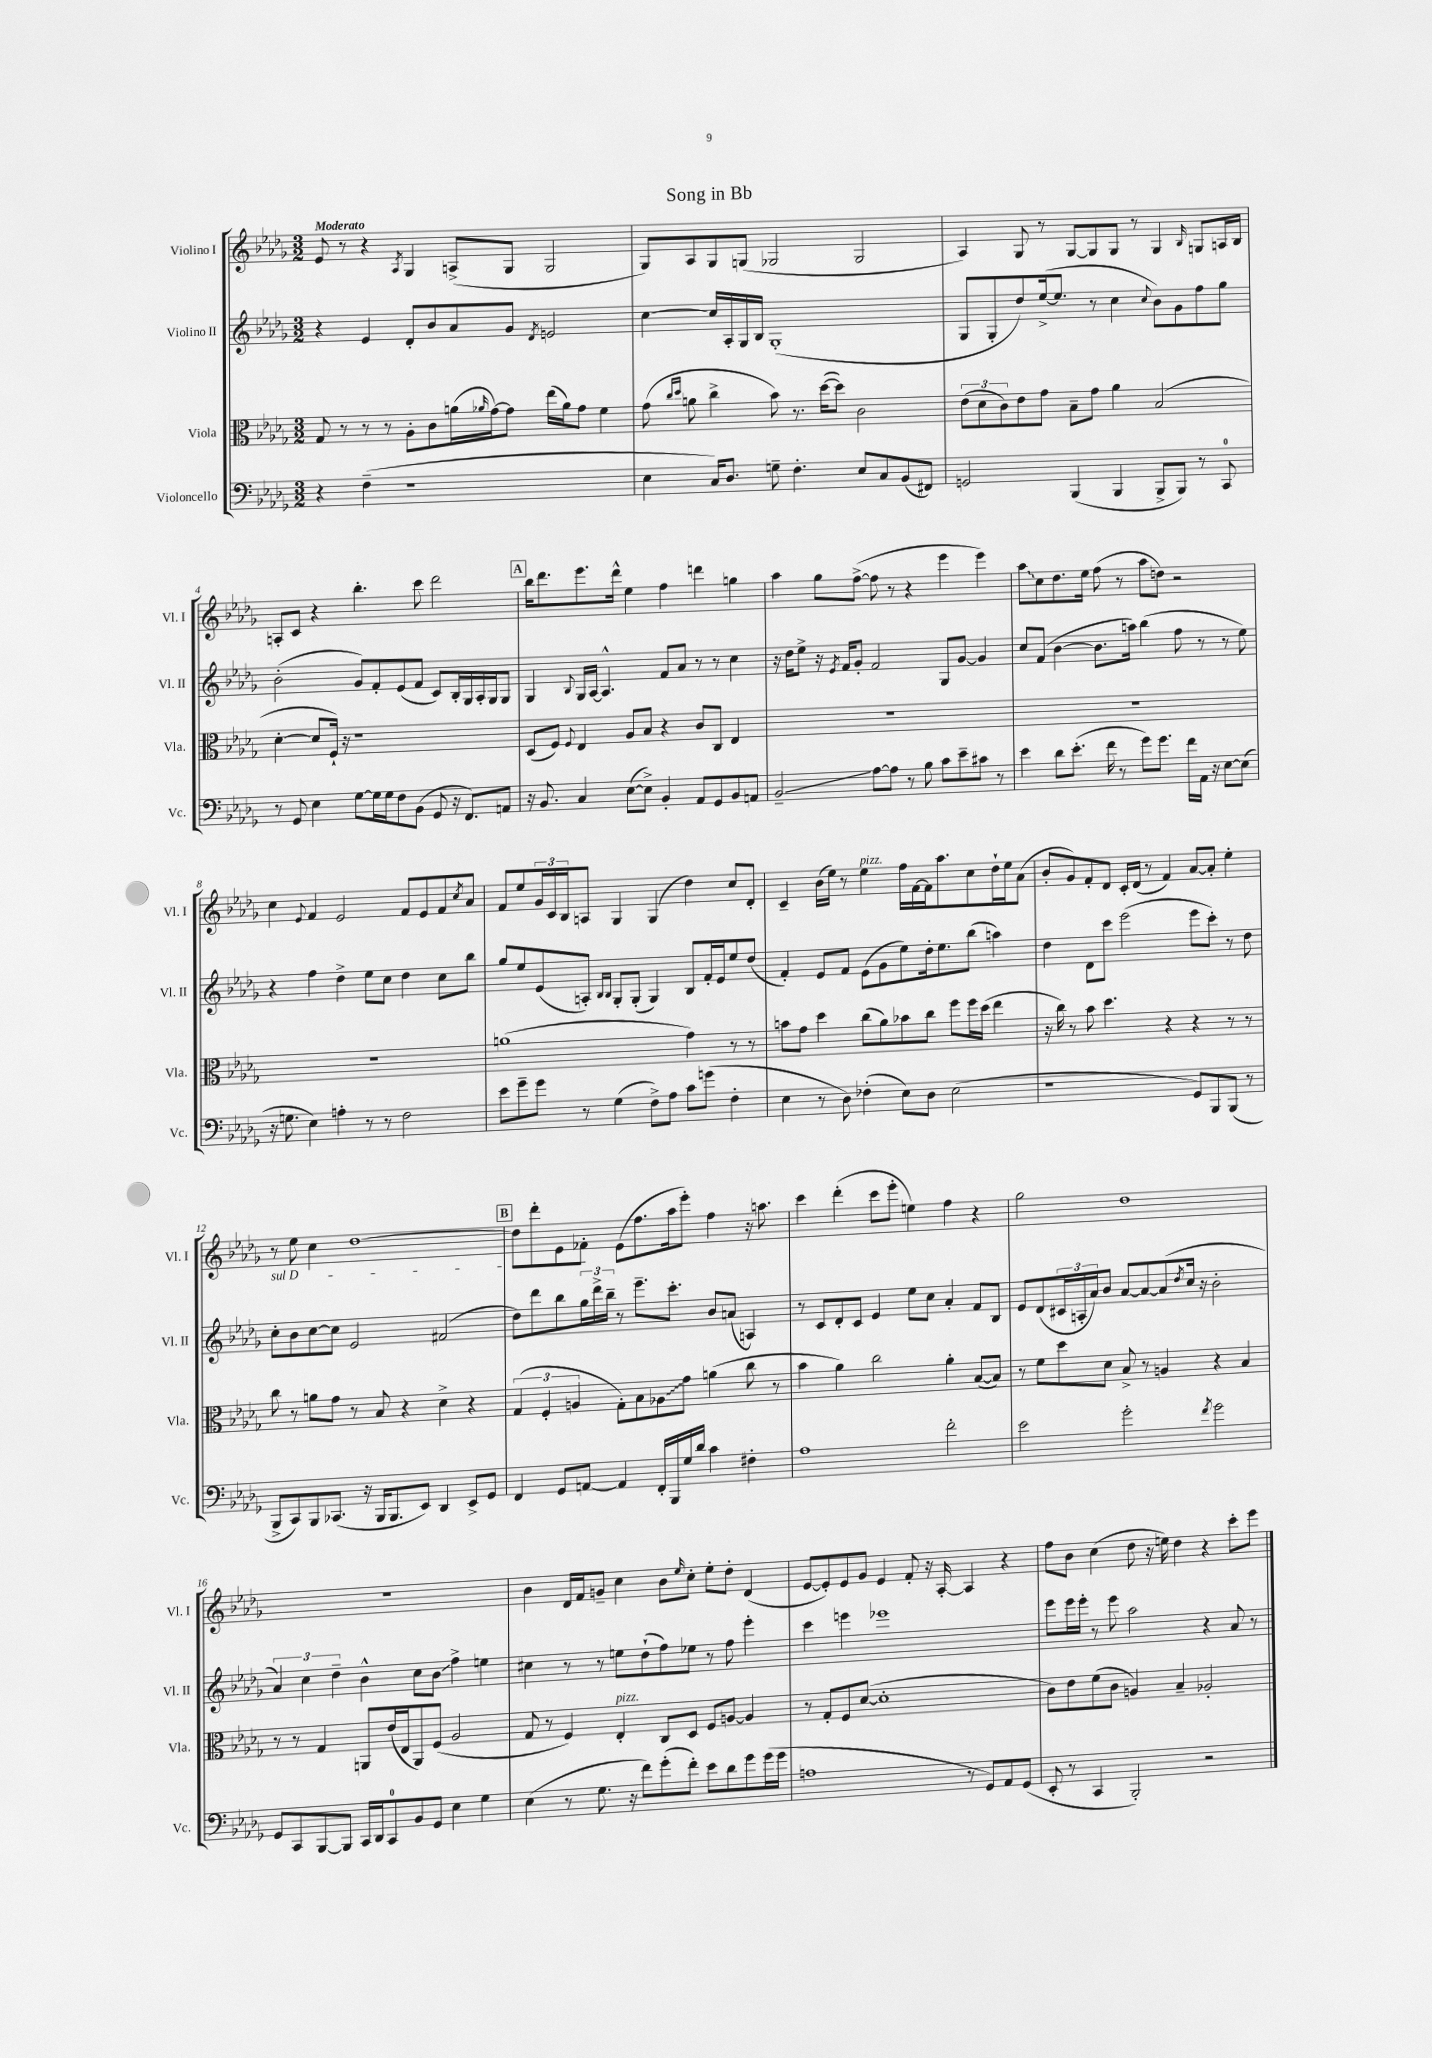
\header { title = "Song in Bb" }
<<
\new StaffGroup <<
\new Staff = "s0" \with { instrumentName = "Violino I" shortInstrumentName = "Vl. I" } {
    \clef treble \key des \major \numericTimeSignature \time 3/2 \tempo "Moderato"
    ees'8 r8 r4 \acciaccatura { aes8 } ges4 a8->( ges8 ges2 |
    ges8) aes8 ges8 g8( ges2 ges2 |
    aes4) ges8 r8 ges8~ ges8 ges8 r8 ges4 \grace { bes16 } g8 a16 bes16 |
    a8-. c'8 r4 bes''4.-. c'''8 des'''2 |
    \mark \markup { \box "A" } bes''16 des'''8. ees'''8. des'''16-^ ees''4 f''4 d'''4 g''4 |
    aes''4 ges''8 f''8~->( f''8 r8 r4 ees'''4 ees'''4) |
    \once \override Glissando.style = #'zigzag aes''8\glissando c''8 des''8. ees''16 f''8( r8 aes''8 d''8) r2 |
    c''4 \appoggiatura { ees'8 } f'4 ees'2 f'8 ees'8 f'8 \acciaccatura { c''8 } aes'8 |
    f'8 ees''8 \tuplet 3/2 { ges'16 c'16 bes16 } a8 ges4 ges4( des''4) c''8 des'8-. |
    c'4-- bes'16( ees''16) r8 ees''4^\markup { \italic "pizz." } f''16 f'16~ f'16 aes''8. c''8 des''16-! ees''16 aes'8( |
    bes'8-. ges'8) f'8-. des'8 c'16-. des'16( r8 f'4) aes'8~ aes'8-. ees''4-. |
    r8 ees''8 c''4 des''1~ |
    \mark \markup { \box "B" } des''8 des'''8-. ees'8 fes'8-. ees'8( f''8. aes''16 ees'''8-.) f''4 r16 a''8. |
    c'''4 des'''4-.( c'''8 ees'''8-. e''4) f''4 r4 |
    ges''2 des''1 |
    R1. |
    bes'4 des'16 f'16 g'8-- c''4 bes'8 \grace { ees''16 } c''8-. ees''8-. des''8-. des'4( |
    ees'8~ ees'8-.) ees'8 ges'8 ees'4 f'8-. r16 aes16~-. aes4 r4 |
    f''8 bes'8 c''4( des''8 r16 e''16) des''4 r4 c'''8-. ees'''8 \bar "|." |
}
\new Staff = "s1" \with { instrumentName = "Violino II" shortInstrumentName = "Vl. II" } {
    \clef treble \key des \major \numericTimeSignature \time 3/2
    r4 ees'4 des'8-. bes'8 aes'8 ges'8 \acciaccatura { des'8 } e'2 |
    c''4~ c''16 aes16-. ges16 bes16 ges1-.( |
    ges8 ges8-. des''8) ees''16~->( ees''8. r8 c''4 \appoggiatura { c''8 } bes'8) ges'8 f''8 ges''8 |
    bes'2-.( ges'8) f'8-. ees'8( f'8 c'8) bes16-. ges16 aes16-. ges16 ges8 |
    \mark \markup { \box "A" } ges4 \appoggiatura { bes8 } ges16 aes16~ aes4.-^ f'8 aes'8 r8 r8 c''4 |
    r16 des''16 ees''8-> r16 \acciaccatura { ees'8 } f'16 ges'8-. f'2 ges8 ges'8~ ges'4 |
    c''8 f'8( bes'4~ bes'8. a''16) bes''4( f''8 r8 r8 ees''8) |
    r4 f''4 des''4-> ees''8 c''8 des''4 c''8 bes''8 |
    ges''8 ees''8 ees'8( a8-.) \grace { bes16 bes16 } ges8-. ges8-.( ges4) bes8 f'16-. ees'16 ees''8 des''8( |
    f'4-.) ees'8 f'8 ees'8( ges'8 ees''8) des''16-. ees''8. bes''8( a''4) |
    des''4 des'8 c'''8 ees'''2( ees'''8 c'''8-.) r8 des''8 |
    \once \override TextSpanner.bound-details.left.text = \markup { \italic "sul D" } c''8-.\startTextSpan bes'8 c''8~ c''8 ees'2 fis'2( |
    \mark \markup { \box "B" } des''8) des'''8 bes''8 \tuplet 3/2 { ges''16 des'''16-> bes''16--\stopTextSpan } r8 ees'''8.-- c'''8.-. bes'8 a'8( a4) |
    r8 c'8 des'8-. c'8 ees'4 ees''8 c''8 aes'4-. f'8 bes8 |
    ees'8 des'8( \tuplet 3/2 { cis'16 a16-. aes'16) } bes'8 aes'8~ aes'8~ aes'8( \acciaccatura { des''8 } c''16 r16 bes'2-. |
    \tuplet 3/2 { aes'4) c''4 des''4-- } bes'4-^ c''8 bes'8\glissando f''4-> e''4 |
    cis''4 r8 r8 e''8 des''8-!( f''8) ees''8 r8 f''8 ees'''4-. |
    c'''4 e'''4 ees'''1 |
    ees'''8 ees'''16 ees'''16-. r8 ees'''8 aes''2 r4 aes'8 r8 \bar "|." |
}
\new Staff = "s2" \with { instrumentName = "Viola" shortInstrumentName = "Vla." } {
    \clef alto \key des \major \numericTimeSignature \time 3/2
    ges8 r8 r8 r8 aes8-. c'8 a'16( \grace { aes'16 } ges'16~) ges'8 ees''16( aes'16) ges'8 f'4 |
    ges'8( \grace { c''16 des''16 } a'8 c''4-> bes'8) r8. des''16~( des''8) c'2 |
    \tuplet 3/2 { ees'8( des'8 c'8) } ees'8 ges'8 bes8-- ges'8 aes'4 bes2( |
    des'4~-. des'8 f16-!) r16 r1 |
    \mark \markup { \box "A" } des8( f8) \appoggiatura { f8 } ees4 aes8 bes8 r4 c'8 c8 ees4 |
    R1. |
    R1. |
    R1. |
    a'1( ges'4) r8 r8 |
    b'8 ges'8 des''4 c''8( aes'8) bes'8 c''8 f''8 f''16 des''16( ees''4 |
    r16 c''16) r8 bes'8 des''4. r4 r4 r8 r8 |
    c''8 r8 a'8 ges'8 r8 bes8 r4 des'4-> r4 |
    \mark \markup { \box "B" } \tuplet 3/2 { ges4( f4-. a4 } ges8-.) bes8 \once \override Glissando.style = #'zigzag aes8\glissando ges'8 a'4( c''8 r8 |
    bes'4 aes'4) c''2 aes'4-. bes8~( bes8) |
    r8 f'8 des''8 des'8 bes8-> r8 a4 r4 bes4 |
    r8 r8 ges4 a,8 ees'16( ees16 a,8) f8( aes2 |
    ges8 r8 f4) ees4-.^\markup { \italic "pizz." } c8 des8 f8 a8~ a4 |
    r8 ges8-. f8 des'8~( des'1-. |
    c'8) ees'8 f'8( c'8 a4) bes4-- aes2-. \bar "|." |
}
\new Staff = "s3" \with { instrumentName = "Violoncello" shortInstrumentName = "Vc." } {
    \clef bass \key des \major \numericTimeSignature \time 3/2
    r4 f4--( r1 |
    ees4 c16) des8. g8-- f4.-. ees8 c8 bes,8( fis,8) |
    g,2 bes,,4( bes,,4 bes,,8-> bes,,8) r8 c,8-0 |
    r8 ges,8 ees4 ges8~ ges16 ges16 f8 bes,8( ges,8 r16 f,8.) a,8 |
    \mark \markup { \box "A" } r16 bes,8. c4 ees8~( ees8->) bes,4-. aes,8 ges,8 bes,8 a,8 |
    bes,2--\glissando aes8~ aes8 r8 bes8 c'8 ees'8-- cis'8 r8 |
    ees'4 des'8 ees'8.-.( f'16 r8 ges'8) ges'8. f'16 aes,16 r16 ees8~ ees8( |
    r16 g8. ees4) a4-. r8 r8 f2 |
    ees'8 ges'8-- ges'8 r8 ges4( f8->) aes8 c'8 g'8( f4-. |
    ees4 r8 des8) fes4-.( ees8) des8 ees2( |
    r1 ges,8) bes,,8 bes,,8( r8 |
    bes,,8-> c,8) bes,,8 ces,8.( r16 bes,,16 bes,,8. ees,8) des,4 ees,8-> ges,8 |
    \mark \markup { \box "B" } f,4 ges,8 a,8~ a,4 f,16-. bes,,16 ges16 des'16 c'4 fis4-. |
    aes1 f'2-. |
    ees'2 ges'2-. \acciaccatura { f'8 } ges'2 |
    ges,8 c,8 bes,,8~ bes,,8 c,16 des,16 c,8-0 bes,8 ges,8 ees4 ges4 |
    ees4( r8 ges8. r16 f'8) ges'8-.( f'8-.) ees'8 des'8 ges'8 ges'16( ges'16 |
    a1 r8 ges,8) aes,8 ges,8( |
    ees,8-. r8 c,4 bes,,2-.) r2 \bar "|." |
}
>>
>>
